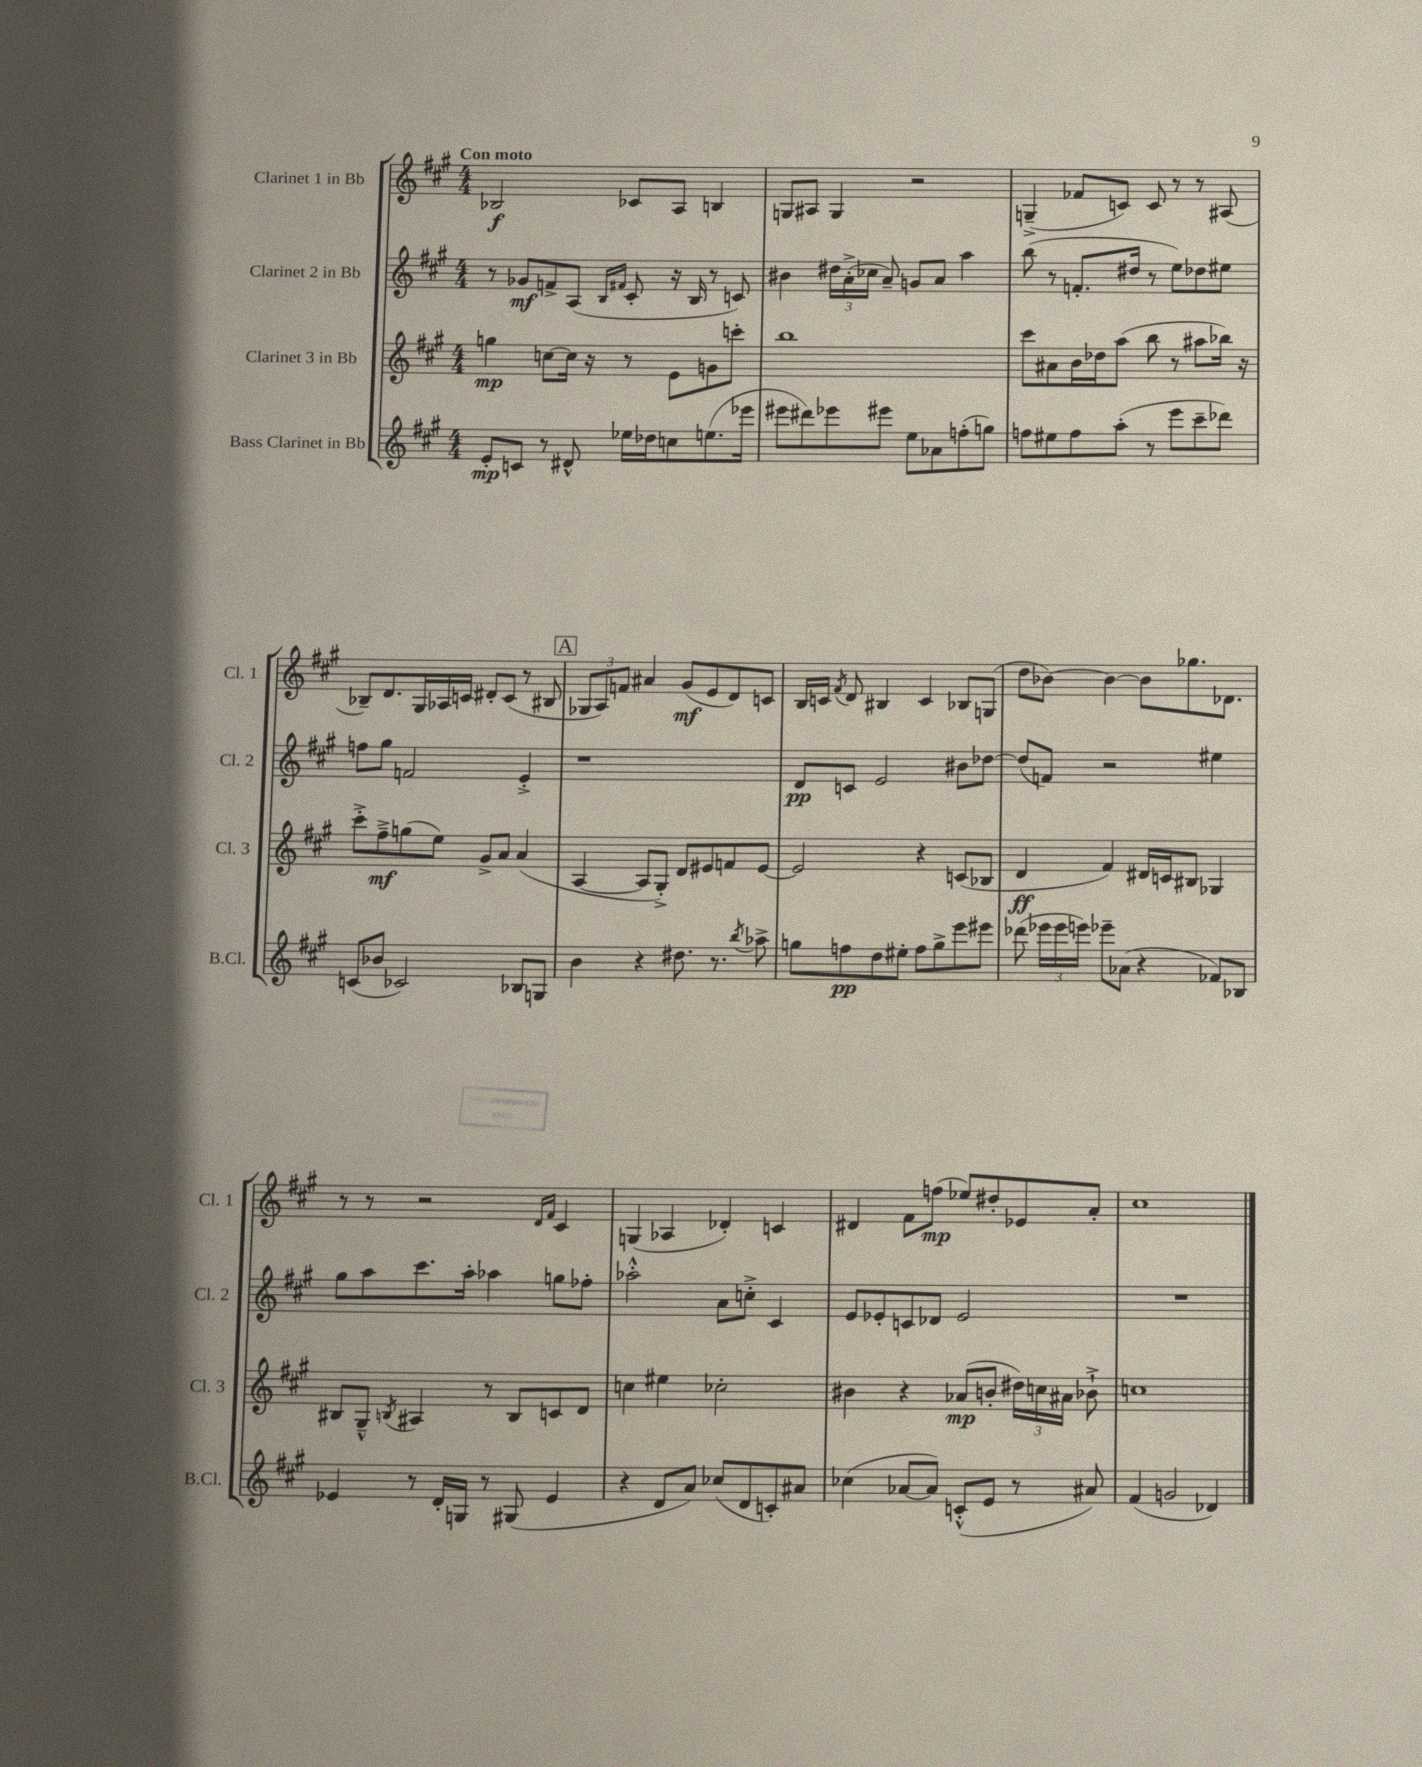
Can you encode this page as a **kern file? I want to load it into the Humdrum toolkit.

**kern	**dynam	**kern	**dynam	**kern	**dynam	**kern	**dynam
*part4	*part4	*part3	*part3	*part2	*part2	*part1	*part1
*staff4	*staff4	*staff3	*staff3	*staff2	*staff2	*staff1	*staff1
*I"Bass Clarinet in Bb	*	*I"Clarinet 3 in Bb	*	*I"Clarinet 2 in Bb	*	*I"Clarinet 1 in Bb	*
*I'B.Cl.	*	*I'Cl. 3	*	*I'Cl. 2	*	*I'Cl. 1	*
*clefG2	*	*clefG2	*	*clefG2	*	*clefG2	*
*k[f#c#g#]	*	*k[f#c#g#]	*	*k[f#c#g#]	*	*k[f#c#g#]	*
*M4/4	*	*M4/4	*	*M4/4	*	*M4/4	*
=1	=1	=1	=1	=1	=1	=1	=1
!	!	!	!	!	!	!LO:TX:a:B:t=Con moto	!
8e'/L	mp	4ggn\	mp	8r	.	2B-X/	f
8cn/J	.	.	.	8g-X/L	mf	.	.
8r	.	[8ccn\L	.	8fn^/	.	.	.
8d#X^^/	.	16cc\Jk]	.	(8A/J	.	.	.
.	.	16r	.	.	.	.	.
.	.	.	.	16qqB/LL	.	.	.
.	.	.	.	16qqf#X/JJ	.	.	.
16ee-X\LL	.	8r	.	8c#'/	.	8c-X/L	.
16dd-X\J	.	.	.	.	.	.	.
8ccn\	.	8e\L	.	16r	.	8A/J	.
.	.	.	.	16B/	.	.	.
(8.een\	.	8gn\	.	8r	.	4Bn/	.
.	.	8cccn'\J	.	8cn/)	.	.	.
16eee-X\Jk	.	.	.	.	.	.	.
=2	=2	=2	=2	=2	=2	=2	=2
8eee#X\L	.	1bb	.	4b#X\	.	8Gn/L	.
8ddd#X\)	.	.	.	.	.	8A#X/J	.
8eee-X\	.	.	.	24dd#X\LL	.	4G/	.
.	.	.	.	(24a'^\	.	.	.
.	.	.	.	24cc-X\JJ	.	.	.
8eee#X\J	.	.	.	8a~/)	.	.	.
8ee\L	.	.	.	8gn/L	.	2r	.
8a-X\	.	.	.	8a/J	.	.	.
(8ffn'\	.	.	.	4aa\	.	.	.
8ggn\J)	.	.	.	.	.	.	.
=3	=3	=3	=3	=3	=3	=3	=3
8ffn\L	.	8ccc#\L	.	(8bb\	.	(4Gn~^/	.
8ee#X\	.	8a#X\	.	8r	.	.	.
8ff\	.	16b\L	.	8.fn'/L	.	8f-X/L	.
.	.	16dd-X\J	.	.	.	.	.
(8aa'\J	.	(8aa\J	.	.	.	8cn/J)	.
.	.	.	.	16dd#X/Jk	.	.	.
8r	.	8bb\	.	8r	.	8c/	.
8eee\L	.	8r	.	8ee\L)	.	8r	.
8ccc#~\	.	8aa#X\L	.	8dd-X\	.	8r	.
8ddd-X\J)	.	16bb-X\Jk)	.	8ee#X\J	.	(8A#X/	.
.	.	16r	.	.	.	.	.
!!LO:LB:g=z
=4	=4	=4	=4	=4	=4	=4	=4
(8cn/L	.	8ccc#'^\L	.	8ffn\L	.	8B-X~/L)	.
8b-X/J	.	8ff#~^\	mf	8gg#\J	.	8.d/	.
2c-X/)	.	(8ggn\	.	2fn/	.	.	.
.	.	.	.	.	.	16G#/L	.
.	.	8ee\J)	.	.	.	16A-X/	.
.	.	.	.	.	.	16cn/JJ	.
.	.	8g#^/L	.	.	.	8d#X'/L	.
.	.	8a/J	.	.	.	(8c/J	.
8B-X/L	.	(4a/	.	4e'^/	.	8r	.
8Gn/J	.	.	.	.	.	8B#X/	.
!!LO:REH:place=s1:t=A
=5	=5	=5	=5	=5	=5	=5	=5
4b\	.	[4A/	.	1r	.	12G-X/L	.
.	.	.	.	.	.	12A/)	.
.	.	.	.	.	.	12fn/J	.
4r	.	8A/L]	.	.	.	4a#X/	.
.	.	8G#'^/J)	.	.	.	.	.
8.dd#X\	.	8d/L	.	.	.	(8g#/L	mf
.	.	8e#X/	.	.	.	8e/	.
8.r	.	.	.	.	.	.	.
.	.	8fn/	.	.	.	8d/)	.
8qbb/	.	.	.	.	.	.	.
8aa-X^\	.	[8e#/J	.	.	.	8cn/J	.
=6	=6	=6	=6	=6	=6	=6	=6
8ggn\L	.	2e#/]	.	8d/L	pp	16B/LL	.
.	.	.	.	.	.	16cn/JJ	.
.	.	.	.	.	.	8qf#/	.
8ffn\	pp	.	.	8cn/J	.	8d/	.
8dd\	.	.	.	2e/	.	4B#X/	.
8ee#X'\J	.	.	.	.	.	.	.
8ff\L	.	4r	.	.	.	4c/	.
8gg^\	.	.	.	.	.	.	.
8eee\	.	(8cn/L	.	8b#X\L	.	8B-X/L	.
8eee#X\J	.	8B-X/J	.	[8dd-X\J	.	(8Gn/J	.
=7	=7	=7	=7	=7	=7	=7	=7
(8ddd-X\	.	4d/	ff	(8dd-/L]	.	8dd\L	.
24eee-X\LL	.	.	.	8fn/J)	.	[8b-X\J)	.
24eee-\	.	.	.	.	.	.	.
24eeen\JJ)	.	.	.	.	.	.	.
8eee-X~\L	.	4f#/)	.	2r	.	4b-\_	.
(8a-X\J	.	.	.	.	.	.	.
4r	.	16d#X/LL	.	.	.	8b-\L]	.
.	.	16cn/J	.	.	.	.	.
.	.	8B#X/J	.	.	.	8.gg-X\	.
8f-X/L)	.	4G-X/	.	4ee#X\	.	.	.
.	.	.	.	.	.	8.d-X\J	.
8B-X/J	.	.	.	.	.	.	.
!!LO:LB:g=z
=8	=8	=8	=8	=8	=8	=8	=8
4e-X/	.	8B#X/L	.	8gg#\L	.	8r	.
.	.	8G#~^^/J	.	8aa\	.	8r	.
.	.	8qBn/	.	.	.	.	.
8r	.	4A#X/	.	8.ccc#\	.	2r	.
16d'/LL	.	.	.	.	.	.	.
16Gn/JJ	.	.	.	16aa'\Jk	.	.	.
8r	.	8r	.	4aa-X\	.	.	.
(8G#X/	.	8B/L	.	.	.	.	.
.	.	.	.	.	.	16qqd/LL	.
.	.	.	.	.	.	16qqf#/JJ	.
4e-/	.	8cn/	.	8ggn\L	.	4c#/	.
.	.	8d/J	.	8ff-X'\J	.	.	.
=9	=9	=9	=9	=9	=9	=9	=9
4r	.	4ccn\	.	2aa-X'^^\	.	(4Gn/	.
8d/L	.	4ee#X\	.	.	.	4A-X/	.
8a/J)	.	.	.	.	.	.	.
(8cc-X/L	.	2cc-X'\	.	8a\L	.	4d-X'/)	.
8d/	.	.	.	8ccn'^\J	.	.	.
8cn'/)	.	.	.	4c#/	.	4cn/	.
8a#X/J	.	.	.	.	.	.	.
=10	=10	=10	=10	=10	=10	=10	=10
(4cc-X\	.	4b#X\	.	8e/L	.	4d#X/	.
.	.	.	.	8e-X'/	.	.	.
[8a-X/L	.	4r	.	8cn/	.	8f#\L	.
8a-/J])	.	.	.	8d-X/J	.	(8ffn\J	mp
(8cn'^^/L	.	(8a-X/L	mp	2e-/	.	8ee-X/L)	.
8e/J	.	8bn'/J	.	.	.	8dd#X'/	.
8r	.	24dd#X\LL)	.	.	.	8e-X/	.
.	.	24ccn\	.	.	.	.	.
.	.	24a#X\JJ	.	.	.	.	.
8a#X/)	.	8b-X`^\	.	.	.	8a'/J	.
=11	=11	=11	=11	=11	=11	=11	=11
(4f#/	.	1ccn	.	1r	.	1cc#	.
2gn/	.	.	.	.	.	.	.
4d-X/)	.	.	.	.	.	.	.
==	==	==	==	==	==	==	==
*-	*-	*-	*-	*-	*-	*-	*-
